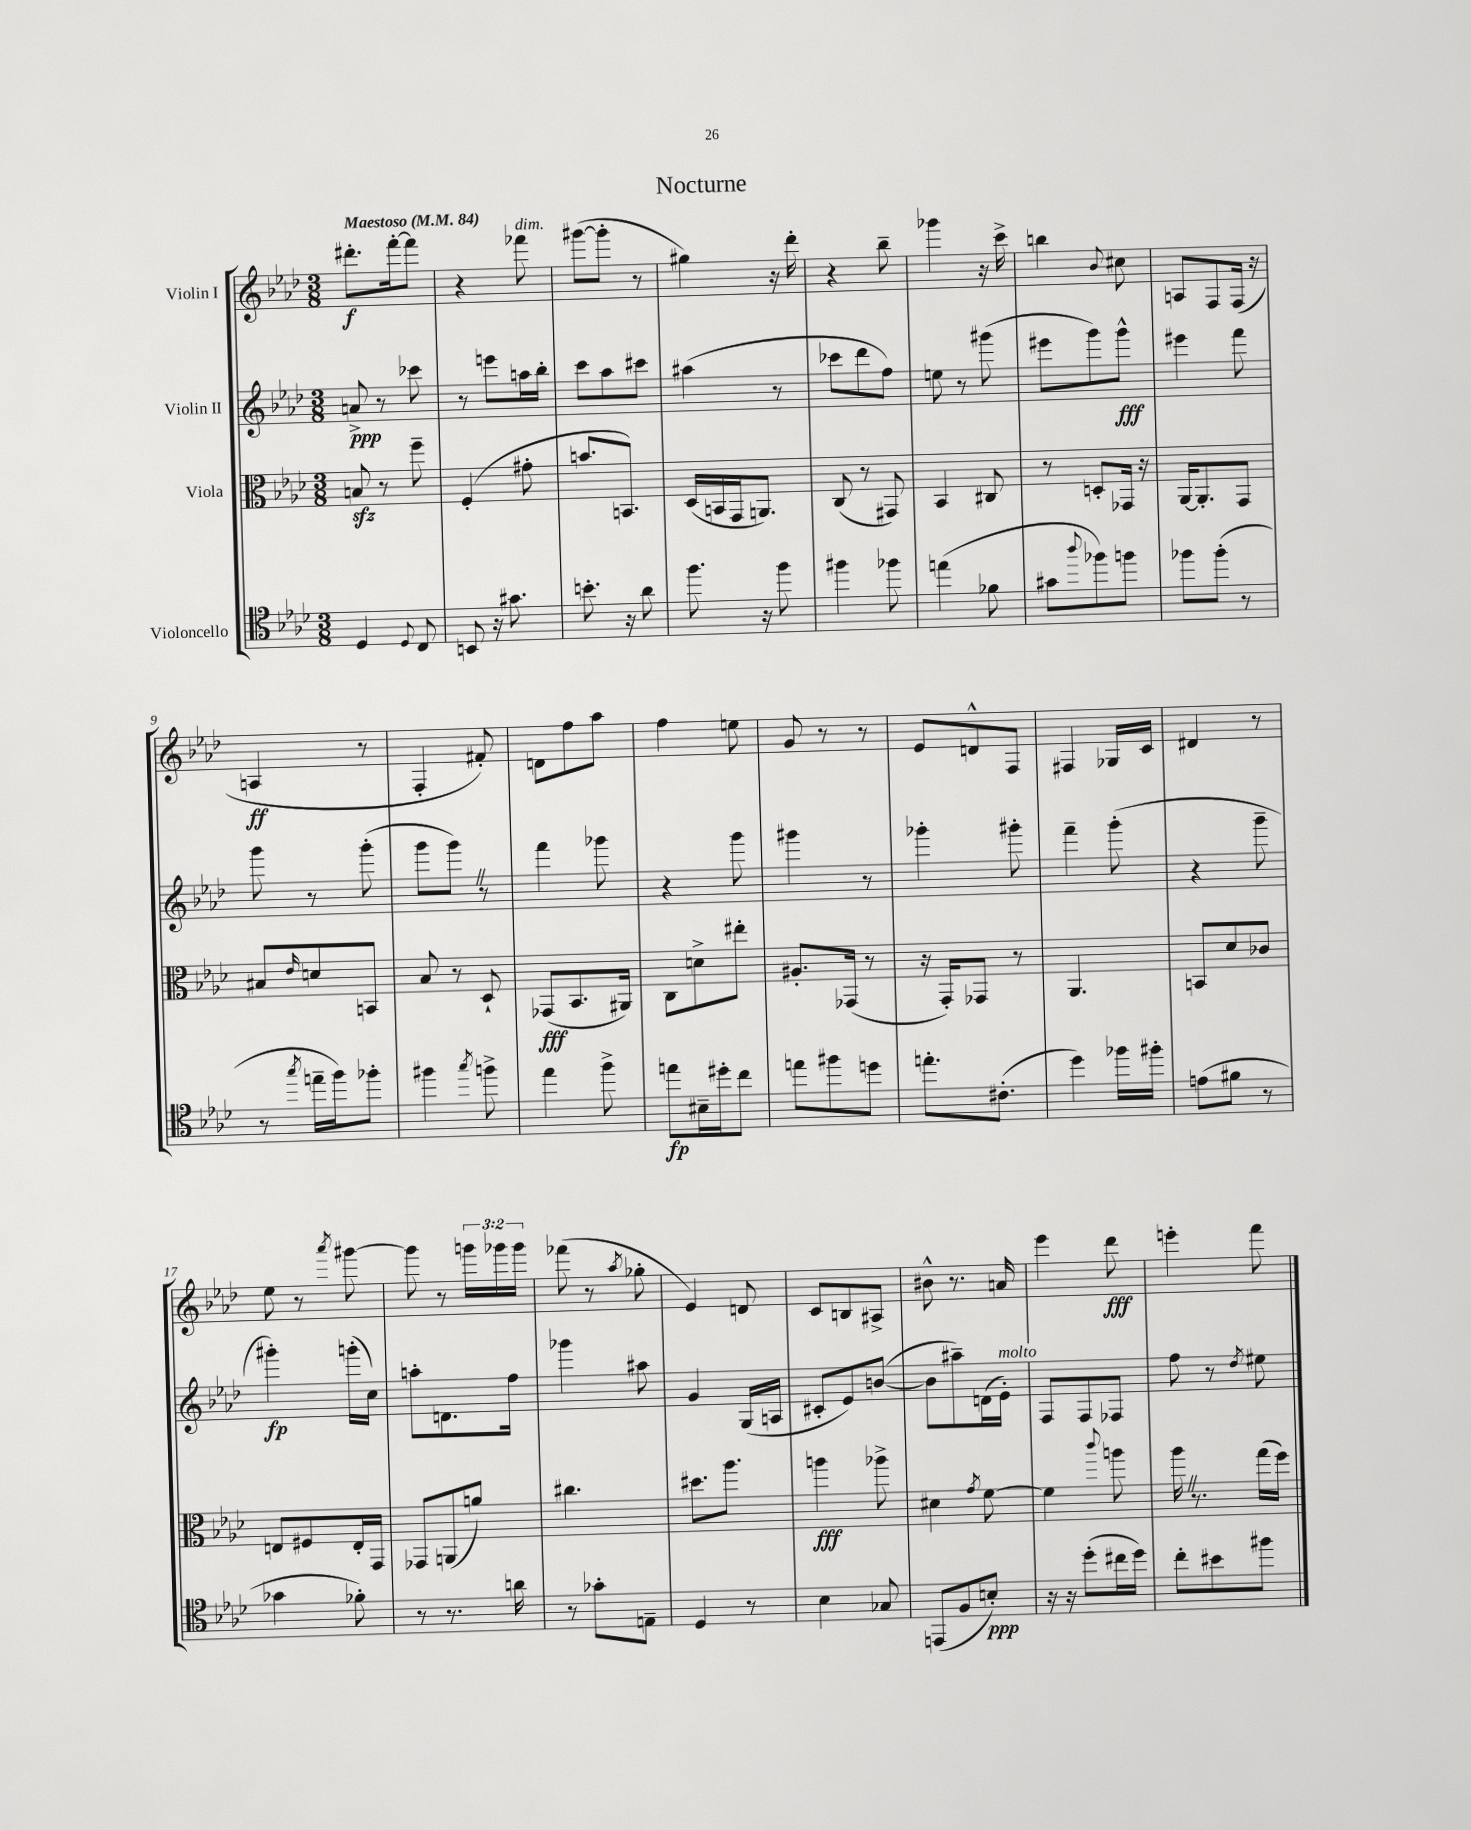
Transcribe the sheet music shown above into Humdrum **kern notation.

**kern	**dynam	**kern	**dynam	**kern	**dynam	**kern	**dynam
*part4	*part4	*part3	*part3	*part2	*part2	*part1	*part1
*staff4	*staff4	*staff3	*staff3	*staff2	*staff2	*staff1	*staff1
*I"Violoncello	*	*I"Viola	*	*I"Violin II	*	*I"Violin I	*
*clefC4	*	*clefC3	*	*clefG2	*	*clefG2	*
*k[b-e-a-d-]	*	*k[b-e-a-d-]	*	*k[b-e-a-d-]	*	*k[b-e-a-d-]	*
*M3/8	*	*M3/8	*	*M3/8	*	*M3/8	*
*MM84	*	*MM84	*	*MM84	*	*MM84	*
=1	=1	=1	=1	=1	=1	=1	=1
!	!	!	!	!	!	!LO:TX:a:B:t=Maestoso	!
4D-/	.	8Bnzz/	.	8an^/	ppp	8.ddd#X'\L	f
.	.	8r	.	8r	.	.	.
.	.	.	.	.	.	[16fff'\k	.
8qqD-/	.	.	.	.	.	.	.
8C/	.	8ff~\	.	8ccc-X\	.	8fff\J]	.
=2	=2	=2	=2	=2	=2	=2	=2
8BBn/	.	(4F'/	.	8r	.	4r	.
16r	.	.	.	8eeen\L	.	.	.
8.g#X\	.	.	.	.	.	.	.
!	!	!	!	!	!	!LO:TX:a:i:t=dim.	!
.	.	8g#X'\	.	16aan\L	.	8fff-X\	.
.	.	.	.	16bb-'\JJ	.	.	.
=3	=3	=3	=3	=3	=3	=3	=3
8.bn'\	.	8.bn/L	.	8ccc\L	.	([8ggg#X\L	.
.	.	.	.	8aa-\	.	8ggg#'\J]	.
16r	.	8.BBn/J)	.	.	.	.	.
8a-\	.	.	.	8ccc#X\J	.	8r	.
=4	=4	=4	=4	=4	=4	=4	=4
8.ff\	.	(16D-/LL	.	(4aa#X\	.	4gg#X\)	.
.	.	16BBn/	.	.	.	.	.
.	.	16GG/J	.	.	.	.	.
16r	.	8.AAn/J)	.	.	.	.	.
8ff\	.	.	.	8r	.	16r	.
.	.	.	.	.	.	16ddd-'\	.
=5	=5	=5	=5	=5	=5	=5	=5
4ff#X\	.	(8C/	.	8ccc-X\L	.	4r	.
.	.	8r	.	8ddd-\	.	.	.
8ff-X\	.	8GG#X/)	.	8ff\J)	.	8bb-~\	.
=6	=6	=6	=6	=6	=6	=6	=6
(4een\	.	4BB-/	.	8een\	.	4ggg-X\	.
.	.	.	.	8r	.	.	.
8f-X\	.	8C#X/	.	(8ggg#X\	.	16r	.
.	.	.	.	.	.	16ccc^\	.
=7	=7	=7	=7	=7	=7	=7	=7
8g#X\L	.	8r	.	8eee#X\L	.	4bbn\	.
8qqaa-/	.	.	.	.	.	.	.
8ff-X\)	.	8Dn'/L	.	8ggg\)	.	.	.
.	.	.	.	.	.	8qqb-/	.
8ffn\J	.	16GG-X/Jk	.	8ggg^^\J	fff	8cc#X\	.
.	.	16r	.	.	.	.	.
=8	=8	=8	=8	=8	=8	=8	=8
8ff-X\L	.	[16AA-/KL	.	4eee#X\	.	8An/L	.
.	.	8.AA-'/]	.	.	.	.	.
(8ff-'\J	.	.	.	.	.	8F/	.
8r	.	8GG/J	.	8fff\	.	(16F/Jk	.
.	.	.	.	.	.	16r	.
!!LO:LB:g=z
=9	=9	=9	=9	=9	=9	=9	=9
8r	.	8B#X/L	.	8ggg\	.	4An/	ff
8qgg/	.	16qqe-/	.	.	.	.	.
16een~\LL	.	8dn/	.	8r	.	.	.
16ff\J)	.	.	.	.	.	.	.
8ff-X'\J	.	8BBn/J	.	(8ggg'\	.	8r	.
=10	=10	=10	=10	=10	=10	=10	=10
4ff#X\	.	8B-/	.	8ggg\L	.	4F'/	.
.	.	8r	.	8gggZ\J)	.	.	.
8qgg/	.	.	.	.	.	.	.
8ffn^\	.	8D-`/	.	8r	.	8f#X'/)	.
=11	=11	=11	=11	=11	=11	=11	=11
4ee-\	.	(8GG-X/L	fff	4fff\	.	8dn\L	.
.	.	8.BB-/	.	.	.	8ff\	.
8ff^\	.	.	.	8ggg-X\	.	8aa-\J	.
.	.	16AA#X/Jk)	.	.	.	.	.
=12	=12	=12	=12	=12	=12	=12	=12
8een\L	fp	8C\L	.	4r	.	4ff\	.
16B#X~\L	.	8dn^\	.	.	.	.	.
16dd#X'\J	.	.	.	.	.	.	.
8cc\J	.	8ee#X'\J	.	8ggg\	.	8een\	.
=13	=13	=13	=13	=13	=13	=13	=13
8een\L	.	8.A#X'/L	.	4ggg#X\	.	8g/	.
8ff#X\	.	.	.	.	.	8r	.
.	.	(16GG-X/Jk	.	.	.	.	.
8ddn\J	.	8r	.	8r	.	8r	.
=14	=14	=14	=14	=14	=14	=14	=14
8.een'\L	.	16r	.	4ggg-X'\	.	8e-/L	.
.	.	16GG'/KL)	.	.	.	.	.
.	.	8GG-X/J	.	.	.	8dn^^/	.
(8.c#X'\J	.	.	.	.	.	.	.
.	.	8r	.	8ggg#X'\	.	8F/J	.
=15	=15	=15	=15	=15	=15	=15	=15
4dd-\)	.	4.AA-/	.	4fff~\	.	4F#X/	.
16ff-X\LL	.	.	.	(8ggg'\	.	16G-X/LL	.
16ff#X'\JJ	.	.	.	.	.	16c/JJ	.
=16	=16	=16	=16	=16	=16	=16	=16
(8en\L	.	8BBn/L	.	4r	.	4d#X/	.
8f#X\J	.	8d-/	.	.	.	.	.
8r	.	8c-X/J	.	8ggg~\	.	8r	.
!!LO:LB:g=z
=17	=17	=17	=17	=17	=17	=17	=17
4g-X\	.	8En/L	.	4ggg#X'\)	fp	8ee-\	.
.	.	8F#X/	.	.	.	8r	.
.	.	.	.	.	.	8qaaa-/	.
8f-X'\)	.	16E'/L	.	(16gggn'\LL	.	[8ggg#X\	.
.	.	16GG/JJ	.	16cc\JJ)	.	.	.
=18	=18	=18	=18	=18	=18	=18	=18
8r	.	8GG-X/L	.	8aan'\L	.	8ggg#\]	.
8.r	.	(8AAn/	.	8.dn\	.	8r	.
.	.	8an/J)	.	.	.	24gggn\LL	.
.	.	.	.	.	.	24ggg-X\	.
16an\	.	.	.	16ff\Jk	.	.	.
.	.	.	.	.	.	24ggg-\JJ	.
=19	=19	=19	=19	=19	=19	=19	=19
8r	.	4.cc#X\	.	4ggg-X\	.	(8fff-X\	.
8g-X'\L	.	.	.	.	.	8r	.
.	.	.	.	.	.	8qaa-/	.
8En~\J	.	.	.	8aa#X\	.	8gg-X'\	.
=20	=20	=20	=20	=20	=20	=20	=20
4D-/	.	8.dd#X\L	.	4g/	.	4e-/)	.
.	.	8.aa-\J	.	.	.	.	.
8r	.	.	.	(16G/LL	.	8dn/	.
.	.	.	.	16An/JJ	.	.	.
=21	=21	=21	=21	=21	=21	=21	=21
4B-\	.	4aan\	fff	8c#X'/L	.	8c/L	.
.	.	.	.	8e-/)	.	8Bn/	.
8G-X/	.	8aa-X^\	.	([8bn/J	.	8A#X^/J	.
=22	=22	=22	=22	=22	=22	=22	=22
(8EEn/L	.	4d#X\	.	8b\L]	.	8b#X^^\	.
8F/	.	.	.	8aa#X~\)	.	8.r	.
.	.	8qg/	.	.	.	.	.
8Bn'/J)	ppp	[8f\	.	(16dn\L	.	.	.
!	!	!	!	!LO:TX:a:i:t=molto	!	!	!
.	.	.	.	16e-'\JJ)	.	16an/	.
=23	=23	=23	=23	=23	=23	=23	=23
16r	.	4f\]	.	8F/L	.	4eee-\	.
16r	.	.	.	.	.	.	.
(8dd-'\L	.	.	.	8F/	.	.	.
.	.	8qqccc/	.	.	.	.	.
16cc#X\L	.	8aan\	.	8F-X/J	.	8ddd-\	fff
16dd-\JJ)	.	.	.	.	.	.	.
=24	=24	=24	=24	=24	=24	=24	=24
8cc'\L	.	16aa-Z\	.	8ff\	.	4eeen'\	.
.	.	8.r	.	.	.	.	.
8b#X\	.	.	.	8r	.	.	.
.	.	.	.	8qdd-/	.	.	.
8ff#X\J	.	(16gg\LL	.	8ee#X\	.	8fff\	.
.	.	16ff\JJ)	.	.	.	.	.
==	==	==	==	==	==	==	==
*-	*-	*-	*-	*-	*-	*-	*-
